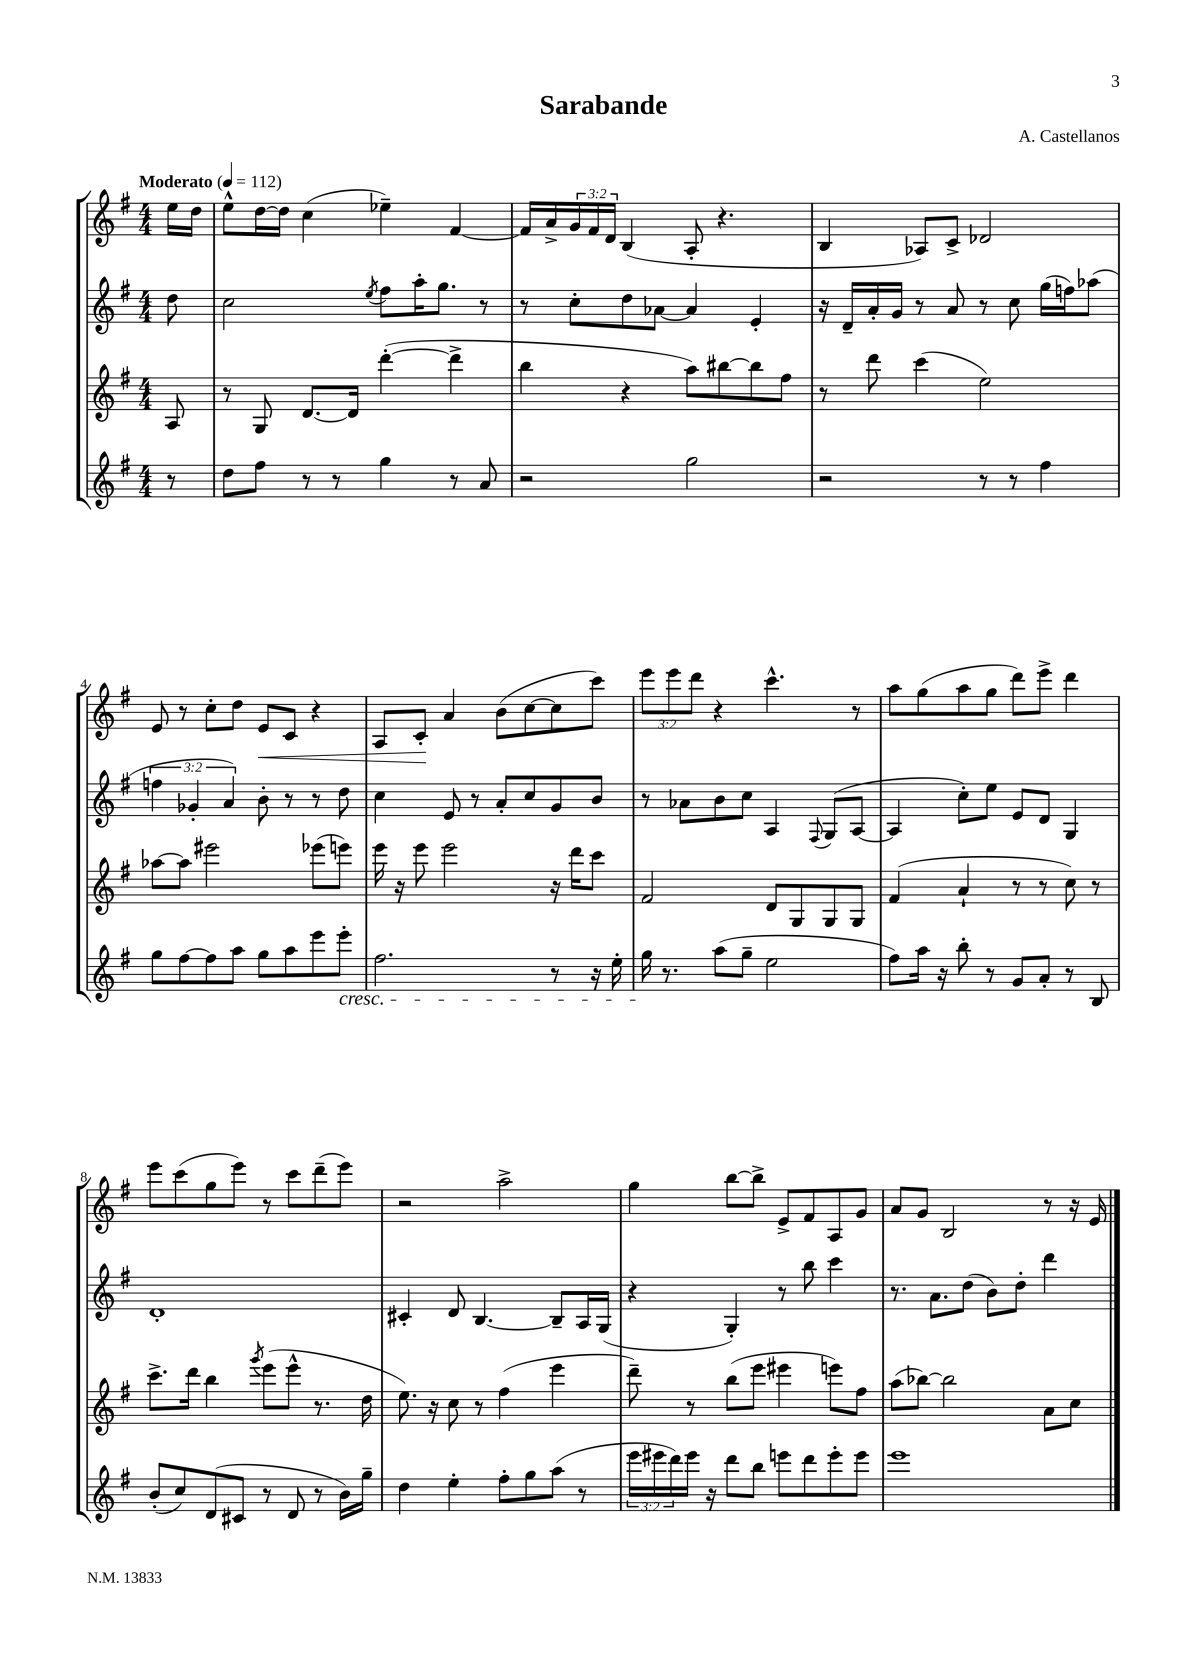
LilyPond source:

\header { title = "Sarabande" composer = "A. Castellanos" }
<<
\new StaffGroup <<
\new Staff = "s0" {
    \clef treble \key g \major \numericTimeSignature \time 4/4 \override Staff.TupletNumber.text = #tuplet-number::calc-fraction-text \partial 8 \tempo "Moderato" 4 = 112
    e''16 d''16 |
    e''8-^ d''16~ d''16 c''4( ees''4--) fis'4~ |
    fis'16 a'16-> \tuplet 3/2 { g'16 fis'16 d'16 } b4( a8-. r4. |
    b4 aes8) c'8-> des'2 |
    e'8 r8 c''8-. d''8 e'8\< c'8 r4 |
    a8 c'8-.\! a'4 b'8( c''8~ c''8 c'''8) |
    \tuplet 3/2 { e'''8 e'''8 d'''8 } r4 c'''4.-^ r8 |
    a''8 g''8( a''8 g''8 d'''8) e'''8-> d'''4 |
    e'''8 c'''8( g''8 e'''8) r8 c'''8 d'''8--( e'''8) |
    r2 a''2-> |
    g''4 b''8~ b''8-> e'8-> fis'8 a8 g'8 |
    a'8 g'8 b2 r8 r16 e'16 \bar "|." |
}
\new Staff = "s1" {
    \clef treble \key g \major \numericTimeSignature \time 4/4 \override Staff.TupletNumber.text = #tuplet-number::calc-fraction-text \partial 8
    d''8 |
    c''2 \acciaccatura { e''8 } fis''8 a''16-. g''8. r8 |
    r8 c''8-. d''8 aes'8~ aes'4 e'4-. |
    r16 d'16-- a'16-. g'16 r8 a'8 r8 c''8 g''16( f''16) aes''8( |
    \tuplet 3/2 { f''4 ges'4-. a'4) } b'8-. r8 r8 d''8 |
    c''4 e'8 r8 a'8-. c''8 g'8 b'8 |
    r8 aes'8 b'8 c''8 a4 \appoggiatura { fis8 } g8( a8~ |
    a4 c''8-.) e''8 e'8 d'8 g4 |
    d'1-. |
    cis'4-. d'8 b4.~ b8-- a16 g16( |
    r4 g4-.) r8 b''8 c'''4 |
    r8. a'8. d''8( b'8) d''8-. d'''4 \bar "|." |
}
\new Staff = "s2" {
    \clef treble \key g \major \numericTimeSignature \time 4/4 \partial 8
    a8 |
    r8 g8 d'8.~ d'16 d'''4~-.( d'''4-> |
    b''4 r4 a''8) bis''8~ bis''8 fis''8 |
    r8 d'''8 c'''4( e''2) |
    aes''8~ aes''8 eis'''2 ees'''8( e'''8) |
    e'''16 r16 e'''8 e'''2 r16 d'''16 c'''8 |
    fis'2 d'8 g8 g8 g8 |
    fis'4( a'4-! r8 r8 c''8) r8 |
    c'''8.-> d'''16 b''4 \acciaccatura { g'''8 } e'''8( e'''8-^ r8. d''16 |
    e''8.) r16 c''8 r8 fis''4( e'''4 |
    d'''8--) r8 b''8( e'''8 eis'''4 e'''8) fis''8 |
    a''8( bes''8~) bes''2 a'8 c''8 \bar "|." |
}
\new Staff = "s3" {
    \clef treble \key g \major \numericTimeSignature \time 4/4 \override Staff.TupletNumber.text = #tuplet-number::calc-fraction-text \partial 8
    r8 |
    d''8 fis''8 r8 r8 g''4 r8 a'8 |
    r2 g''2 |
    r2 r8 r8 fis''4 |
    g''8 fis''8~ fis''8 a''8 g''8 a''8 e'''8 e'''8-.\cresc |
    fis''2. r8 r16 e''16-. |
    g''16\! r8. a''8( g''8-- e''2 |
    fis''8) a''16 r16 b''8-. r8 g'8 a'8-. r8 b8 |
    b'8-.( c''8) d'8( cis'8 r8 d'8 r8 b'16) g''16-- |
    d''4 e''4-. fis''8-. g''8 a''8( r8 |
    \tuplet 3/2 { e'''16 eis'''16 d'''16) } eis'''16 r16 d'''8 b''8 e'''8 d'''8 e'''8-. e'''8 |
    e'''1 \bar "|." |
}
>>
>>
